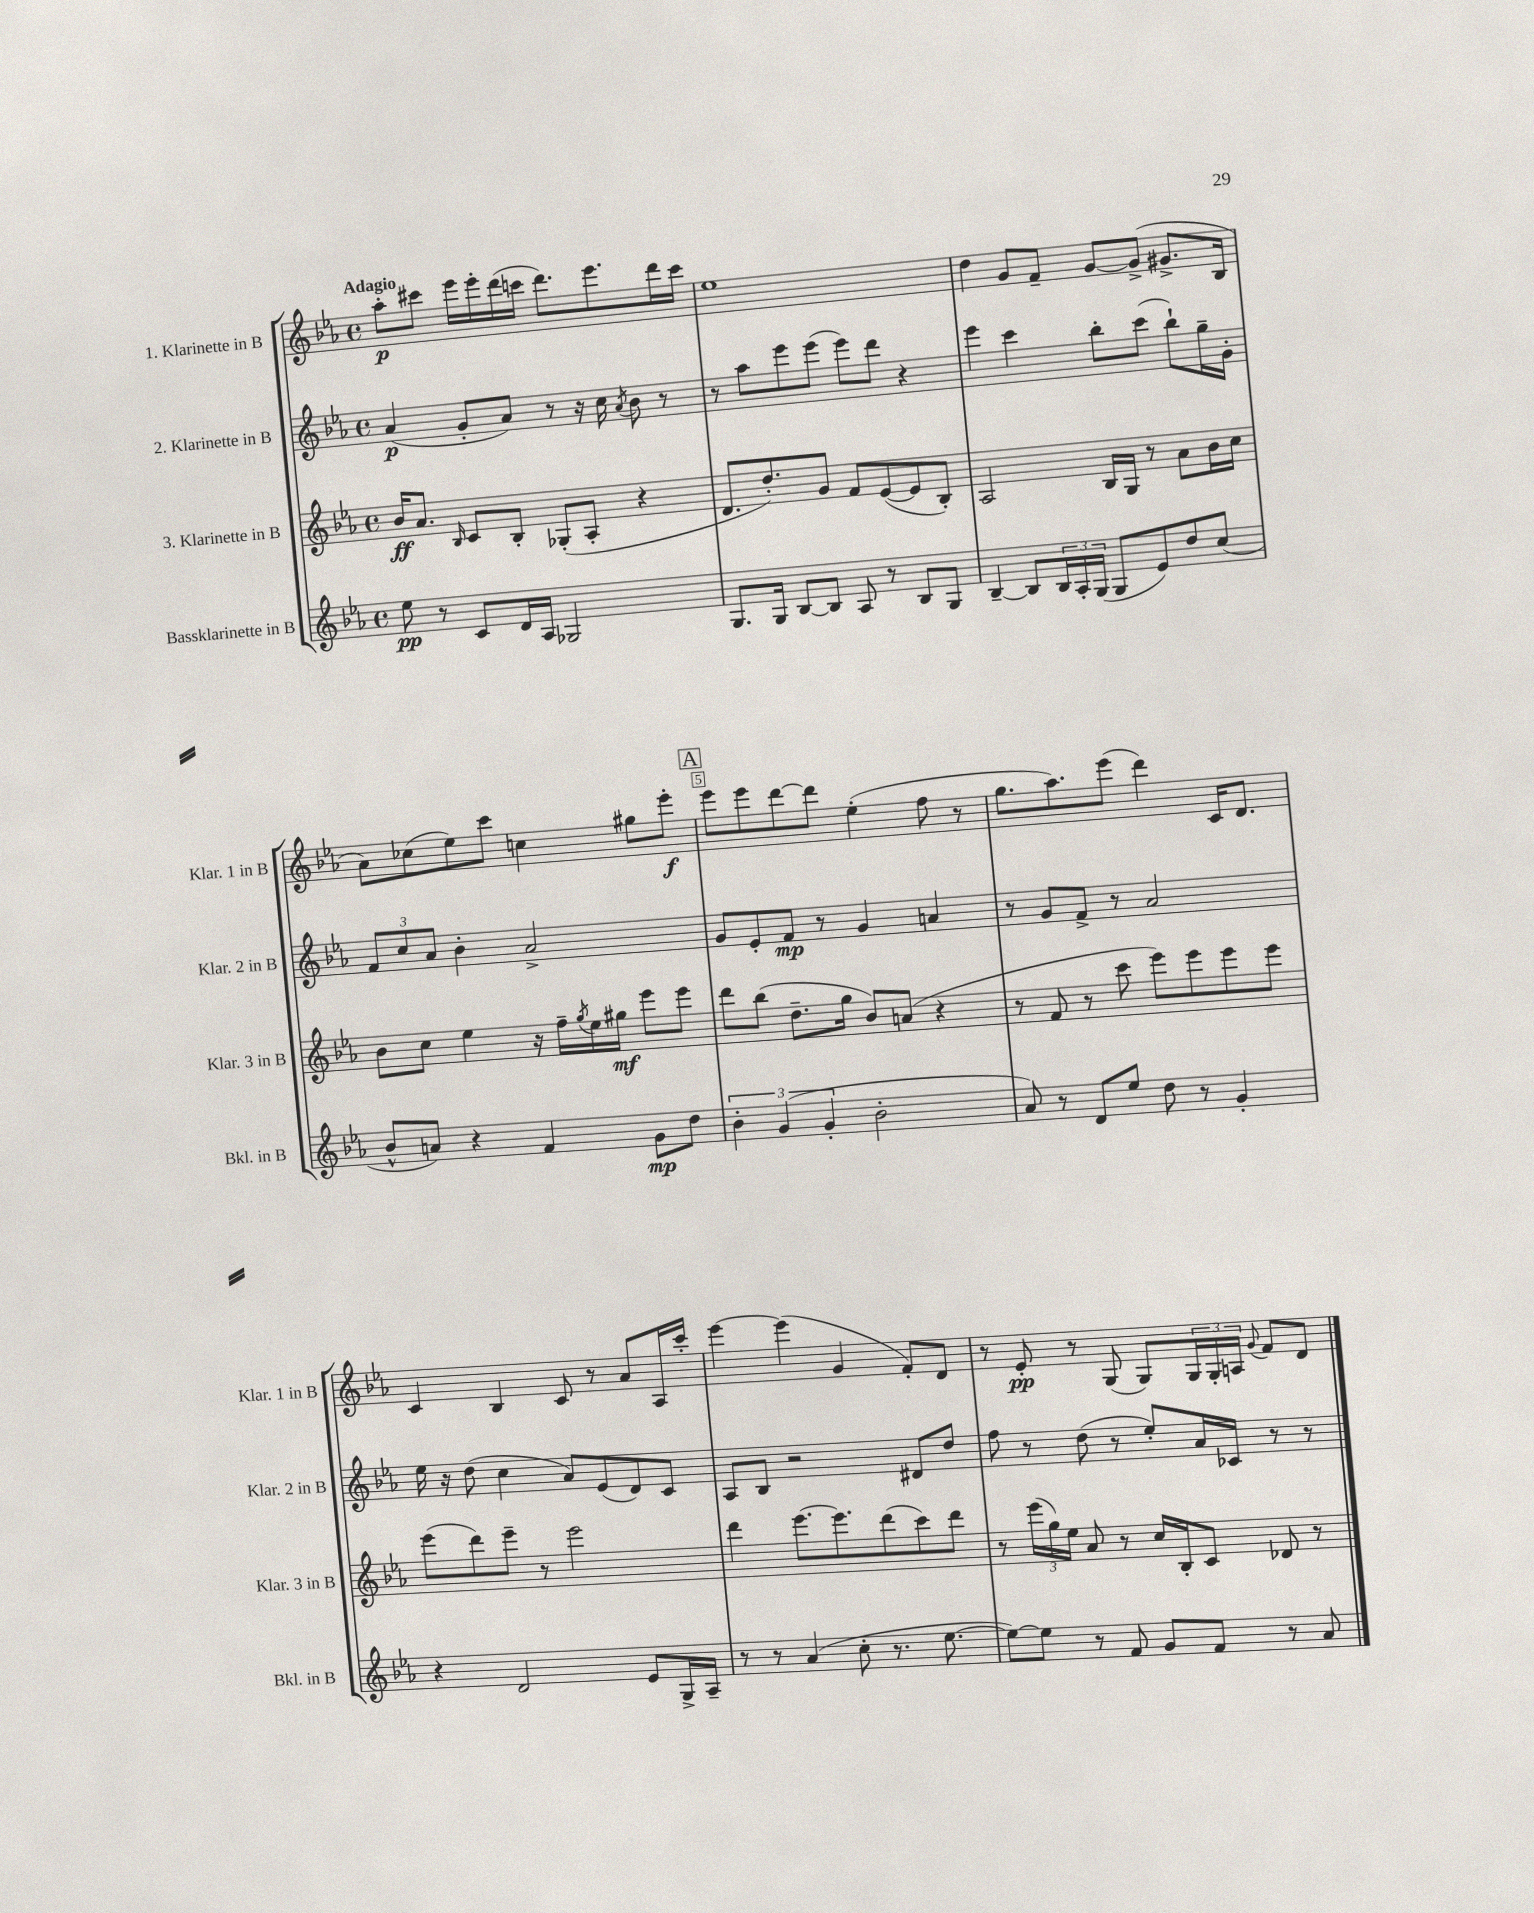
<<
\new StaffGroup <<
\new Staff = "s0" \with { instrumentName = "1. Klarinette in B" shortInstrumentName = "Klar. 1 in B" } {
    \clef treble \key ees \major \defaultTimeSignature \time 4/4 \tempo "Adagio"
    aes''8-.\p cis'''8 ees'''16 ees'''16-. d'''16( c'''16 d'''8.) ees'''8. d'''16 c'''16 |
    ees''1 |
    d''4 g'8 f'8-- g'8~ g'8->( gis'8.-> bes16 |
    aes'8) ces''8( ees''8) c'''8 c''4 gis''8 ees'''8-.\f |
    \mark \markup { \box "A" } ees'''8 ees'''8 d'''8~ d'''8 ees''4-.( f''8 r8 |
    g''8. aes''8.) ees'''8( d'''4) c'16 d'8. |
    c'4 bes4 c'8 r8 aes'8 aes16 c'''16-. |
    ees'''4~ ees'''4( g'4 f'8-.) d'8 |
    r8 ees'8-.\pp r8 g8( g8) \tuplet 3/2 { g16 g16-. a16 } \appoggiatura { g'8 } f'8 d'8 \bar "|." |
}
\new Staff = "s1" \with { instrumentName = "2. Klarinette in B" shortInstrumentName = "Klar. 2 in B" } {
    \clef treble \key ees \major \defaultTimeSignature \time 4/4
    aes'4\p( g'8-. aes'8) r8 r16 c''16 \acciaccatura { aes'8 } bes'8 r8 |
    r8 aes''8 ees'''8 ees'''8( ees'''8) d'''8 r4 |
    ees'''4 c'''4 bes''8-. c'''8( bes''8-!) g''16-- g'16-. |
    \tuplet 3/2 { f'8 c''8 aes'8 } bes'4-. aes'2-> |
    \mark \markup { \box "A" } g'8 ees'8-. f'8\mp r8 g'4 a'4 |
    r8 g'8 f'8-> r8 aes'2 |
    ees''16 r16 d''8( c''4 aes'8) ees'8( d'8) c'8 |
    aes8 bes8 r2 dis'8 d''8 |
    f''8 r8 d''8( r8 ees''8-.) aes'16 ces'16 r8 r8 \bar "|." |
}
\new Staff = "s2" \with { instrumentName = "3. Klarinette in B" shortInstrumentName = "Klar. 3 in B" } {
    \clef treble \key ees \major \defaultTimeSignature \time 4/4
    bes'16\ff aes'8. \grace { bes16 } c'8 bes8-. ges8-.( aes8-. r4 |
    d'8. d''8.-.) g'8 f'8 ees'8~( ees'8 bes8-.) |
    aes2 bes16 g16 r8 aes'8 bes'16 c''16 |
    bes'8 c''8 ees''4 r16 f''16-- \acciaccatura { g''8 } ees''16 gis''16\mf ees'''8 ees'''8 |
    \mark \markup { \box "A" } d'''8 bes''8( d''8.-- g''16 bes'8) a'8( r4 |
    r8 f'8 r8 c'''8 ees'''8) ees'''8 ees'''8 ees'''8 |
    ees'''8( d'''8) ees'''8-- r8 ees'''2 |
    d'''4 ees'''8.~ ees'''8. d'''8( c'''8) d'''8 |
    r8 \tuplet 3/2 { ees'''16( g''16) ees''16 } aes'8 r8 c''16 bes16-. c'8 des'8 r8 \bar "|." |
}
\new Staff = "s3" \with { instrumentName = "Bassklarinette in B" shortInstrumentName = "Bkl. in B" } {
    \clef treble \key ees \major \defaultTimeSignature \time 4/4
    ees''8\pp r8 c'8 d'16 aes16 ges2 |
    g8. g16 bes8~ bes8 aes8 r8 bes8 g8 |
    bes4~-- bes8 \tuplet 3/2 { bes16 aes16-. g16( } g8 ees'8) d''8 c''8( |
    bes'8-^ a'8) r4 f'4 g'8\mp d''8 |
    \mark \markup { \box "A" } \tuplet 3/2 { bes'4-. g'4( g'4-. } bes'2-. |
    aes'8) r8 d'8 ees''8 d''8 r8 g'4-. |
    r4 d'2 ees'8 g16-> aes16-- |
    r8 r8 aes'4( c''8-. r8. ees''8.~ |
    ees''8~) ees''8 r8 f'8 g'8 f'8 r8 aes'8 \bar "|." |
}
>>
>>
\layout { \context { \Score \override BarNumber.break-visibility = ##(#f #t #t) barNumberVisibility = #(every-nth-bar-number-visible 5) \override BarNumber.stencil = #(make-stencil-boxer 0.1 0.3 ly:text-interface::print) } }
